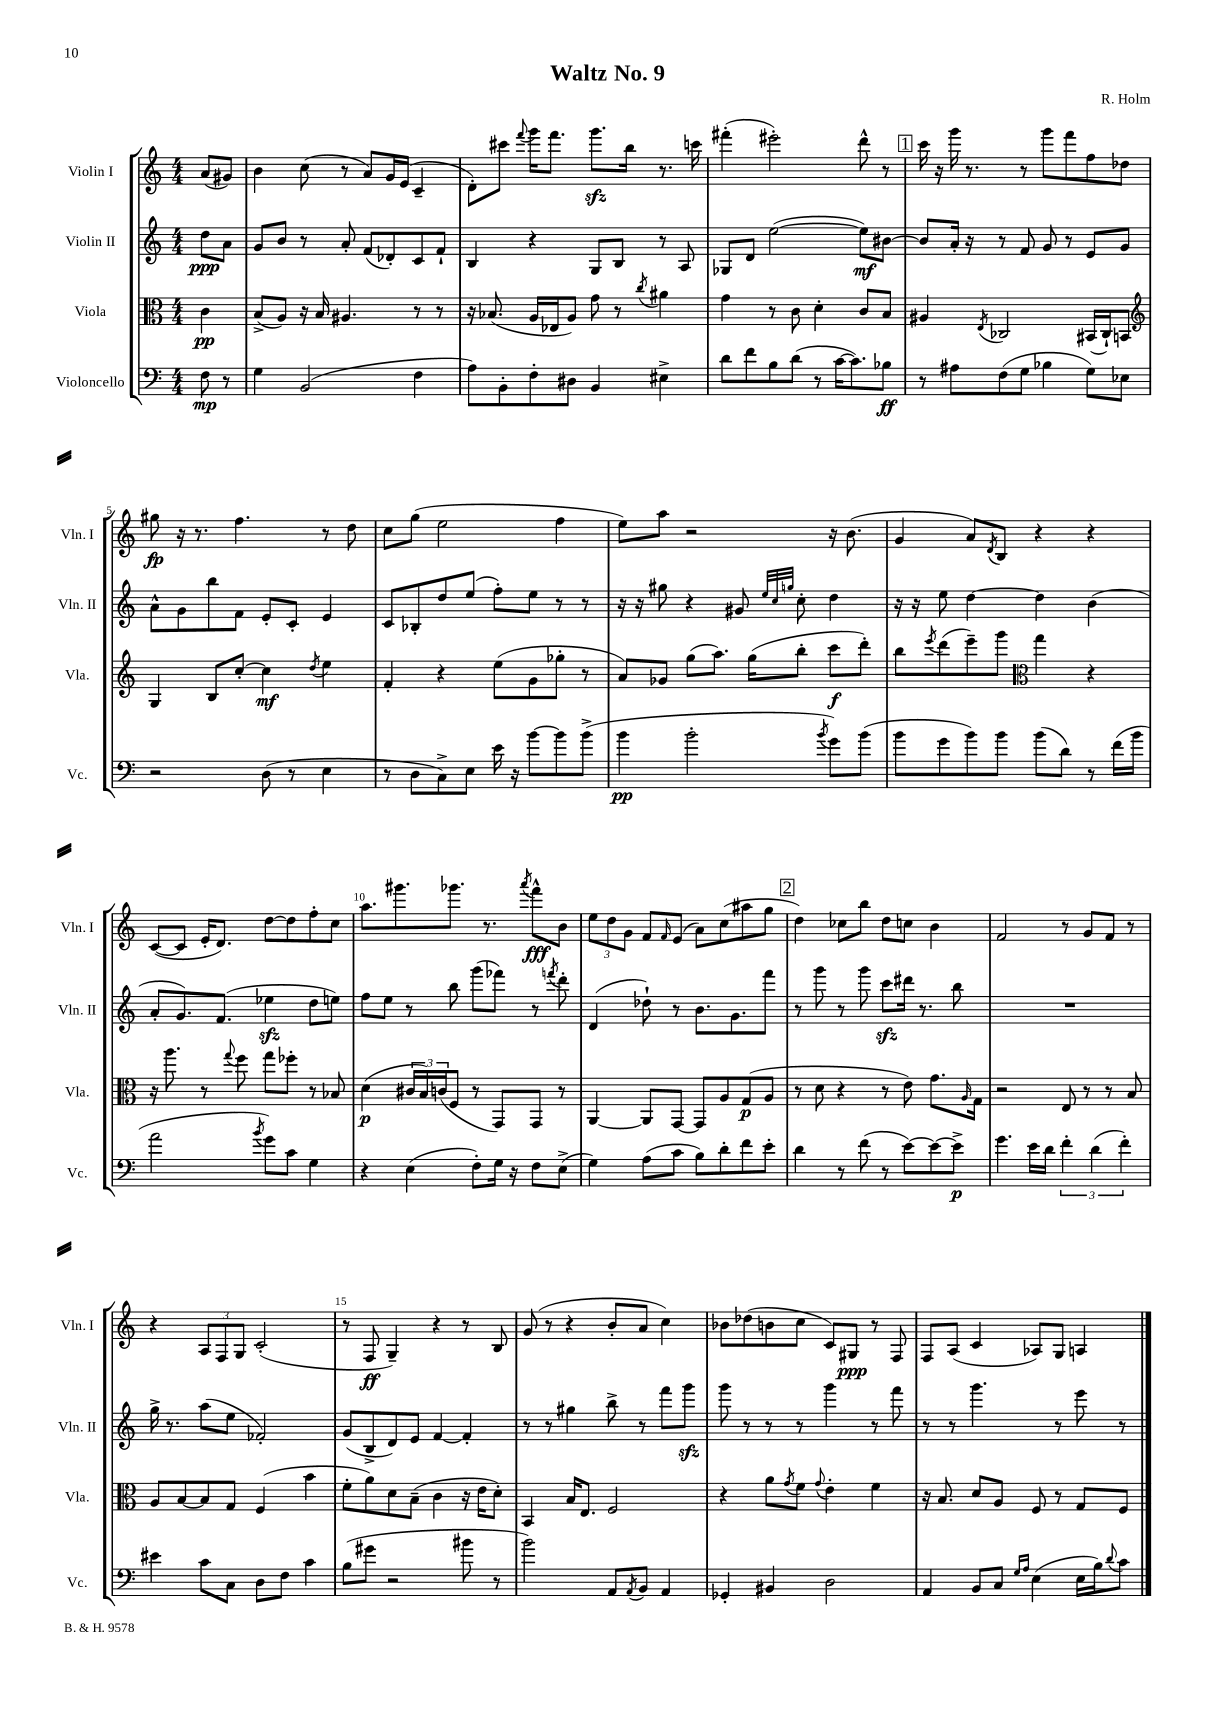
\header { title = "Waltz No. 9" composer = "R. Holm" }
<<
\new StaffGroup <<
\new Staff = "s0" \with { instrumentName = "Violin I" shortInstrumentName = "Vln. I" } {
    \clef treble \key c \major \numericTimeSignature \time 4/4 \partial 4
    a'8( gis'8) |
    b'4 c''8( r8 a'8) g'16 e'16( c'4-- |
    d'8-.) cis'''8 \appoggiatura { f'''8 } g'''16 f'''8. g'''8.\sfz b''16 r8. c'''16 |
    fis'''4-.( eis'''2-.) d'''8-^ r8 |
    \mark \markup { \box "1" } c'''16 r16 g'''16 r8. r8 g'''8 f'''8 f''8 des''8 |
    gis''8\fp r16 r8. f''4. r8 d''8 |
    c''8 g''8( e''2 f''4 |
    e''8) a''8 r2 r16 b'8.( |
    g'4 a'8) \acciaccatura { d'8 } b8 r4 r4 |
    c'8~( c'8 e'16-. d'8.) d''8~ d''8 f''8-. c''8 |
    a''8. gis'''8. ges'''8. r8. \acciaccatura { a'''8 } f'''8-^\fff b'8 |
    \tuplet 3/2 { e''8 d''8 g'8 } f'8 \grace { f'16 } e'8( a'8) c''8( ais''8 g''8 |
    \mark \markup { \box "2" } d''4) ces''8 b''8 d''8 c''8 b'4 |
    f'2 r8 g'8 f'8 r8 |
    r4 \tuplet 3/2 { a8 f8 g8 } c'2-.( |
    r8 f8\ff g4--) r4 r8 b8 |
    g'8( r8 r4 b'8-. a'8 c''4) |
    bes'8 des''8( b'8 c''8 c'8) gis8\ppp r8 f8 |
    f8 a8( c'4 aes8) g8 a4 \bar "|." |
}
\new Staff = "s1" \with { instrumentName = "Violin II" shortInstrumentName = "Vln. II" } {
    \clef treble \key c \major \numericTimeSignature \time 4/4 \partial 4
    d''8\ppp a'8 |
    g'8 b'8 r8 a'8-. f'8( des'8-.) c'8 f'8-! |
    b4 r4 g8 b8 r8 a8 |
    ges8 d'8 e''2~( e''8\mf) bis'8~ |
    \mark \markup { \box "1" } bis'8 a'16-. r16 r8 f'8 g'8 r8 e'8 g'8 |
    a'8-^ g'8 b''8 f'8 e'8-. c'8-. e'4 |
    c'8 bes8-. d''8 e''8( f''8-.) e''8 r8 r8 |
    r16 r16 gis''8 r4 gis'8 \grace { e''32 c''32 g''32 } c''8-. d''4 |
    r16 r16 e''8 d''4~ d''4 b'4( |
    a'8-. g'8.) f'8.( ees''4\sfz d''8 e''8) |
    f''8 e''8 r8 b''8 g'''8( fes'''8) r8 \acciaccatura { f'''8 } d'''8-. |
    d'4( des''8-!) r8 b'8. g'8. f'''8 |
    \mark \markup { \box "2" } r8 g'''8 r8 g'''8 c'''8\sfz dis'''16 r8. b''8 |
    R1 |
    g''16-> r8. a''8( e''8 fes'2-.) |
    g'8( b8-> d'8) e'8 f'4~ f'4-. |
    r8 r8 gis''4 b''8-> r8 f'''8 g'''8\sfz |
    g'''8 r8 r8 r8 g'''4 r8 f'''8 |
    r8 r8 g'''4. r8 e'''8 r8 \bar "|." |
}
\new Staff = "s2" \with { instrumentName = "Viola" shortInstrumentName = "Vla." } {
    \clef alto \key c \major \numericTimeSignature \time 4/4 \partial 4
    c'4\pp |
    b8->( a8) r16 b16 ais4. r8 r8 |
    r16 bes8.( a16 ees16 a8) g'8 r8 \acciaccatura { c''8 } ais'4 |
    g'4 r8 c'8 d'4-. c'8 b8 |
    \mark \markup { \box "1" } ais4 \acciaccatura { e8 } ces2 bis,16( ces16-!) b,8 |
    \clef treble g4 b8 c''8~-. c''4\mf \acciaccatura { d''8 } e''4 |
    f'4-. r4 e''8( g'8 ges''8-. r8 |
    a'8) ges'8 g''8( a''8.) g''16( b''8-. c'''8\f d'''8-.) |
    b''8 \acciaccatura { e'''8 } d'''8( e'''8--) g'''8 \clef alto g''4 r4 |
    r16 a''8. r8 \appoggiatura { g''8 } f''8 g''8 fes''8-. r8 bes8 |
    d'4\p( \tuplet 3/2 { cis'16 b16) c'16( } f8 r8 g,8) g,8 r8 |
    a,4~ a,8 g,8~ g,8 a8 g8\p( a8 |
    \mark \markup { \box "2" } r8 d'8 r4 r8 e'8) g'8. \grace { a16 } g16 |
    r2 e8 r8 r8 b8 |
    a8 b8~ b8 g8 f4( b'4 |
    f'8-. a'8) d'8 b8--( c'4 r16 e'16 d'8-.) |
    b,4 b16 e8. f2 |
    r4 a'8 \acciaccatura { g'8 } f'8 \appoggiatura { g'8 } e'4-. f'4 |
    r16 b8. d'8 a8 f8 r8 g8 f8 \bar "|." |
}
\new Staff = "s3" \with { instrumentName = "Violoncello" shortInstrumentName = "Vc." } {
    \clef bass \key c \major \numericTimeSignature \time 4/4 \partial 4
    f8\mp r8 |
    g4 b,2( f4 |
    a8) b,8-. f8-. dis8 b,4 eis4-> |
    d'8 f'8 b8 d'8( r8 c'16~ c'8.) bes8\ff |
    \mark \markup { \box "1" } r8 ais8 f8( g8 bes4 g8) ees8 |
    r2 d8( r8 e4 |
    r8 d8 c8->) e8 e'16 r16 b'8~ b'8 b'8->( |
    b'4\pp b'2-. \acciaccatura { b'8 } g'8) b'8( |
    b'8 g'8 b'8) b'8 b'8( d'8) r8 f'16( b'16 |
    a'2 \acciaccatura { b'8 } g'8) c'8 g4 |
    r4 e4( f8-.) g16 r16 f8 e8->( |
    g4) a8( c'8 b8) d'8-. f'8 e'8-. |
    \mark \markup { \box "2" } d'4 r8 f'8( r8 e'8~) e'8~ e'8->\p |
    g'4. e'16 d'16 \tuplet 3/2 { f'4-. d'4( f'4-.) } |
    eis'4 c'8 c8 d8 f8 c'4 |
    b8( gis'8 r2 bis'8 r8 |
    b'2) a,8 \acciaccatura { a,8 } b,8 a,4 |
    ges,4-. bis,4 d2 |
    a,4 b,8 c8 \grace { g16 a16 } e4( e16 b16) \appoggiatura { d'8 } c'8 \bar "|." |
}
>>
>>
\layout { \context { \Score \override BarNumber.break-visibility = ##(#f #t #t) barNumberVisibility = #(every-nth-bar-number-visible 5) } }
